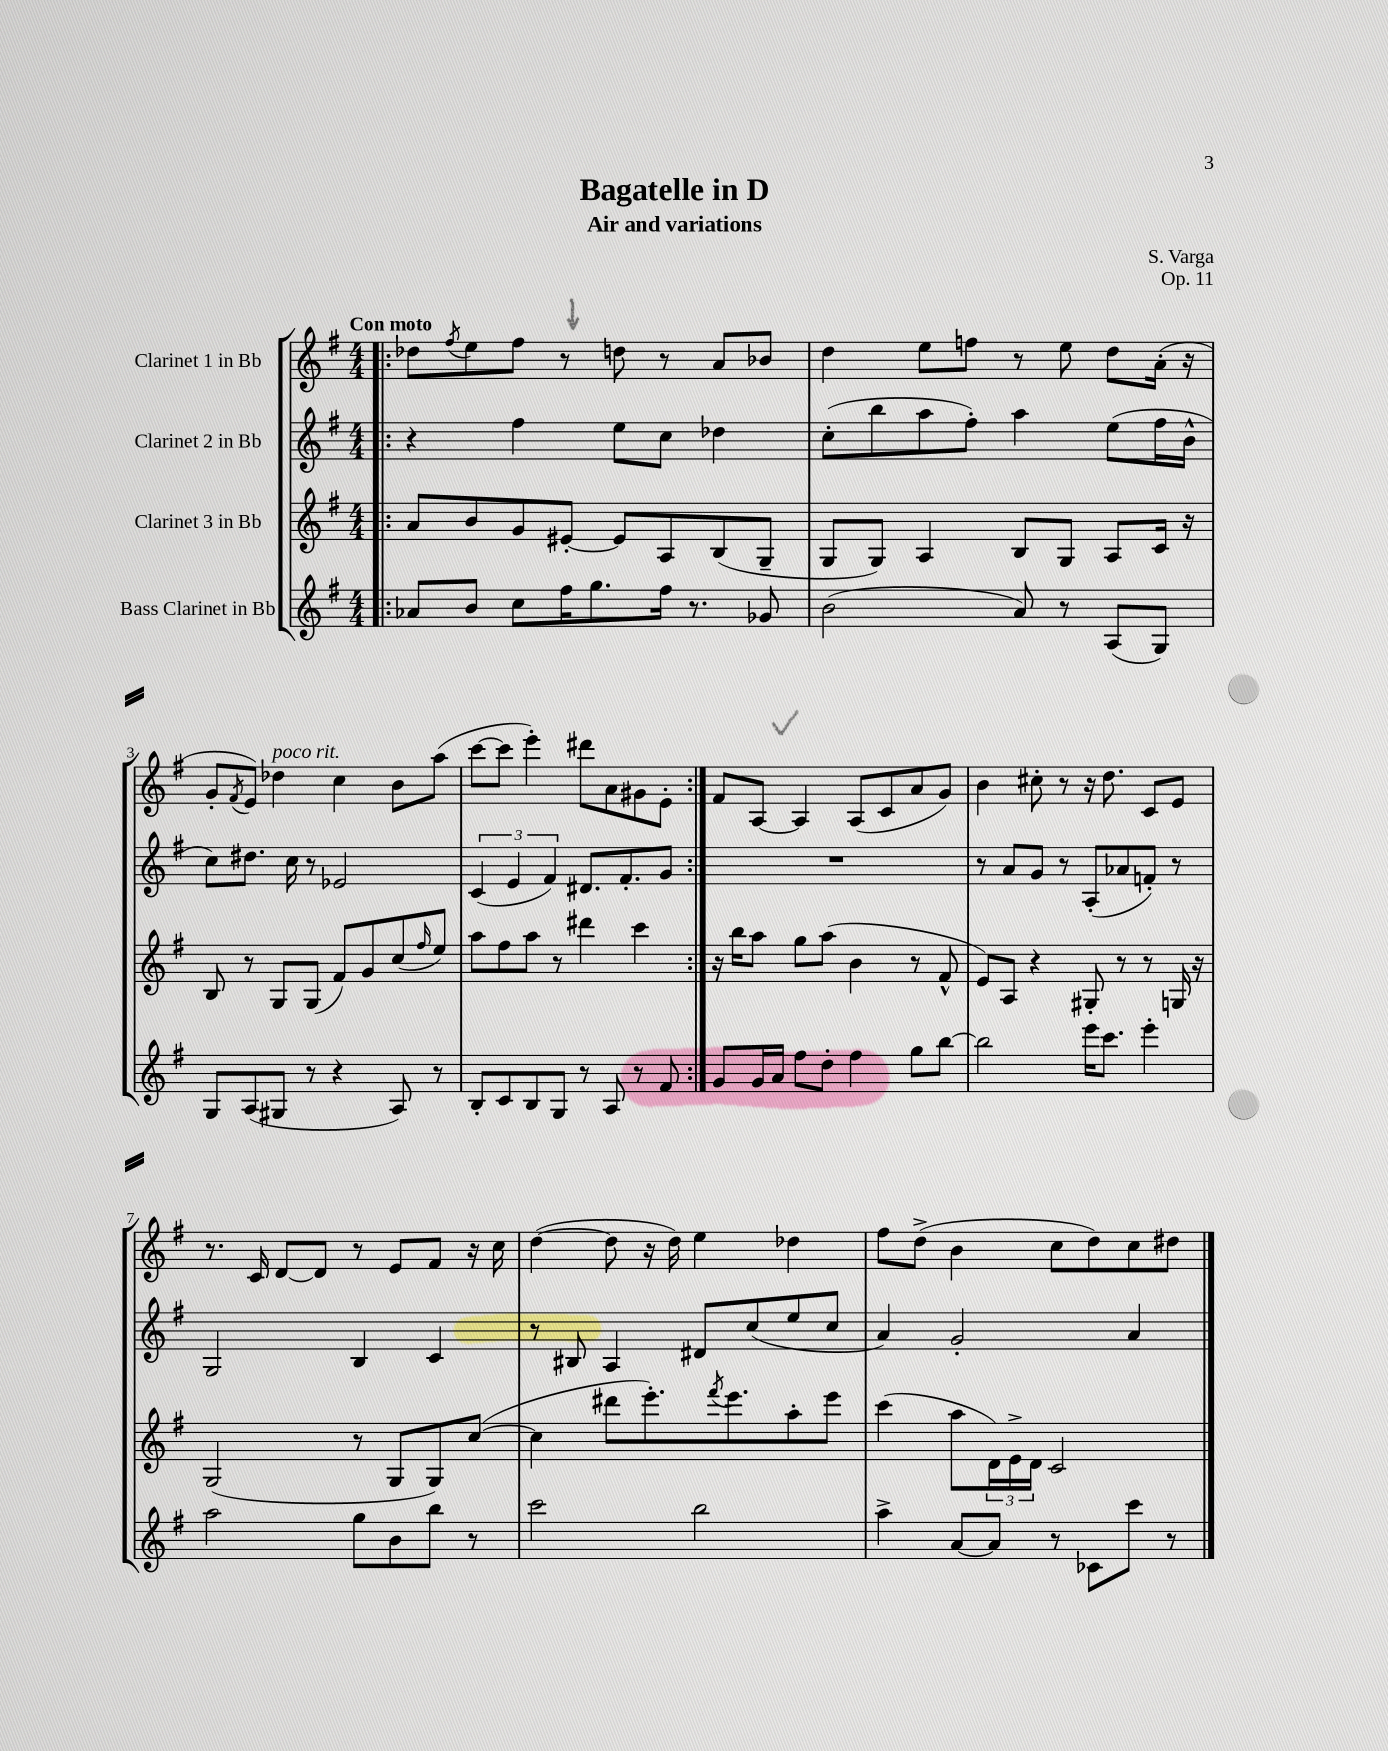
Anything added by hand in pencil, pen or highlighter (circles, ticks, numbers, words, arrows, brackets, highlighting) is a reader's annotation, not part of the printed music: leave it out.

**kern	**kern	**kern	**kern
*staff4	*staff3	*staff2	*staff1
*clefG2	*clefG2	*clefG2	*clefG2
*k[f#]	*k[f#]	*k[f#]	*k[f#]
*M4/4	*M4/4	*M4/4	*M4/4
=!|:	=!|:	=!|:	=!|:
8a-	8a	4r	8dd-
.	.	.	8qff#
8b	8b	.	8ee
8cc	8g	4ff#	8ff#
16ff#	[8e#'	.	8r
8.gg	.	.	.
.	8e#]	8ee	8dd
16ff#	8A	8cc	8r
8.r	.	.	.
.	(8B	4dd-	8a
8g-	8G~	.	8b-
=	=	=	=
(2b	8G	(8cc'	4dd
.	8G)	8bb	.
.	4A	8aa	8ee
.	.	8ff#')	8ff
8a)	8B	4aa	8r
8r	8G	.	8ee
(8A	8A	(8ee	8dd
8G)	16c	16ff#	(16a'
.	16r	16b^^	16r
=	=	=	=
8G	8B	8cc)	8g'
.	.	.	8qf#
(8A	8r	8.dd#	8e)
8G#	8G	.	4dd-
.	.	16cc	.
8r	(8G	8r	.
4r	8f#)	2e-	4cc
.	8g	.	.
8A)	(8cc	.	8b
.	16qqff#	.	.
8r	8ee)	.	(8aa
=	=	=	=
8B'	8aa	(6c	[8ccc
8c	8ff#	.	8ccc]
.	.	6e	.
8B	8aa	.	4eee')
.	.	6f#)	.
8G	8r	.	.
8r	4ddd#	8.d#	8ddd#
8A	.	.	8a
.	.	8.f#'	.
8r	4ccc	.	8g#
8f#	.	8g	8e'
=:|!	=:|!	=:|!	=:|!
8g	16r	1r	8f#
.	16bb	.	.
16g	8aa	.	[8A
16a	.	.	.
8ff#	8gg	.	4A]
8dd'	(8aa	.	.
4ff#	4b	.	(8A
.	.	.	8c
8gg	8r	.	8a
[8bb	8f#^^	.	8g)
=	=	=	=
2bb]	8e)	8r	4b
.	8A	8a	.
.	4r	8g	8cc#'
.	.	8r	8r
16eee	8G#'	(8A'	16r
8.ccc	.	.	8.dd
.	8r	8a-	.
4eee'	8r	8f')	8c
.	16G	8r	8e
.	16r	.	.
=	=	=	=
2aa	(2G	2G	8.r
.	.	.	16c
.	.	.	[8d
.	.	.	8d]
8gg	8r	4B	8r
8b	8G	.	8e
8bb	8G)	4c	8f#
8r	([8cc	.	16r
.	.	.	16cc
=	=	=	=
2ccc	4cc]	8r	([4dd
.	.	8B#	.
.	8ddd#	4A	8dd]
.	8.eee')	.	16r
.	.	.	16dd)
2bb	.	8d#	4ee
.	8qfff#	.	.
.	8.eee	.	.
.	.	(8cc	.
.	8aa'	8ee	4dd-
.	8eee	8cc	.
=	=	=	=
4aa^	(4ccc	4a)	8ff#
.	.	.	(8dd^
[8a	8aa	2g'	4b
8a]	24d)	.	.
.	24e^	.	.
.	24d	.	.
8r	2c	.	8cc
8c-	.	.	8dd)
8ccc	.	4a	8cc
8r	.	.	8dd#
==	==	==	==
*-	*-	*-	*-
